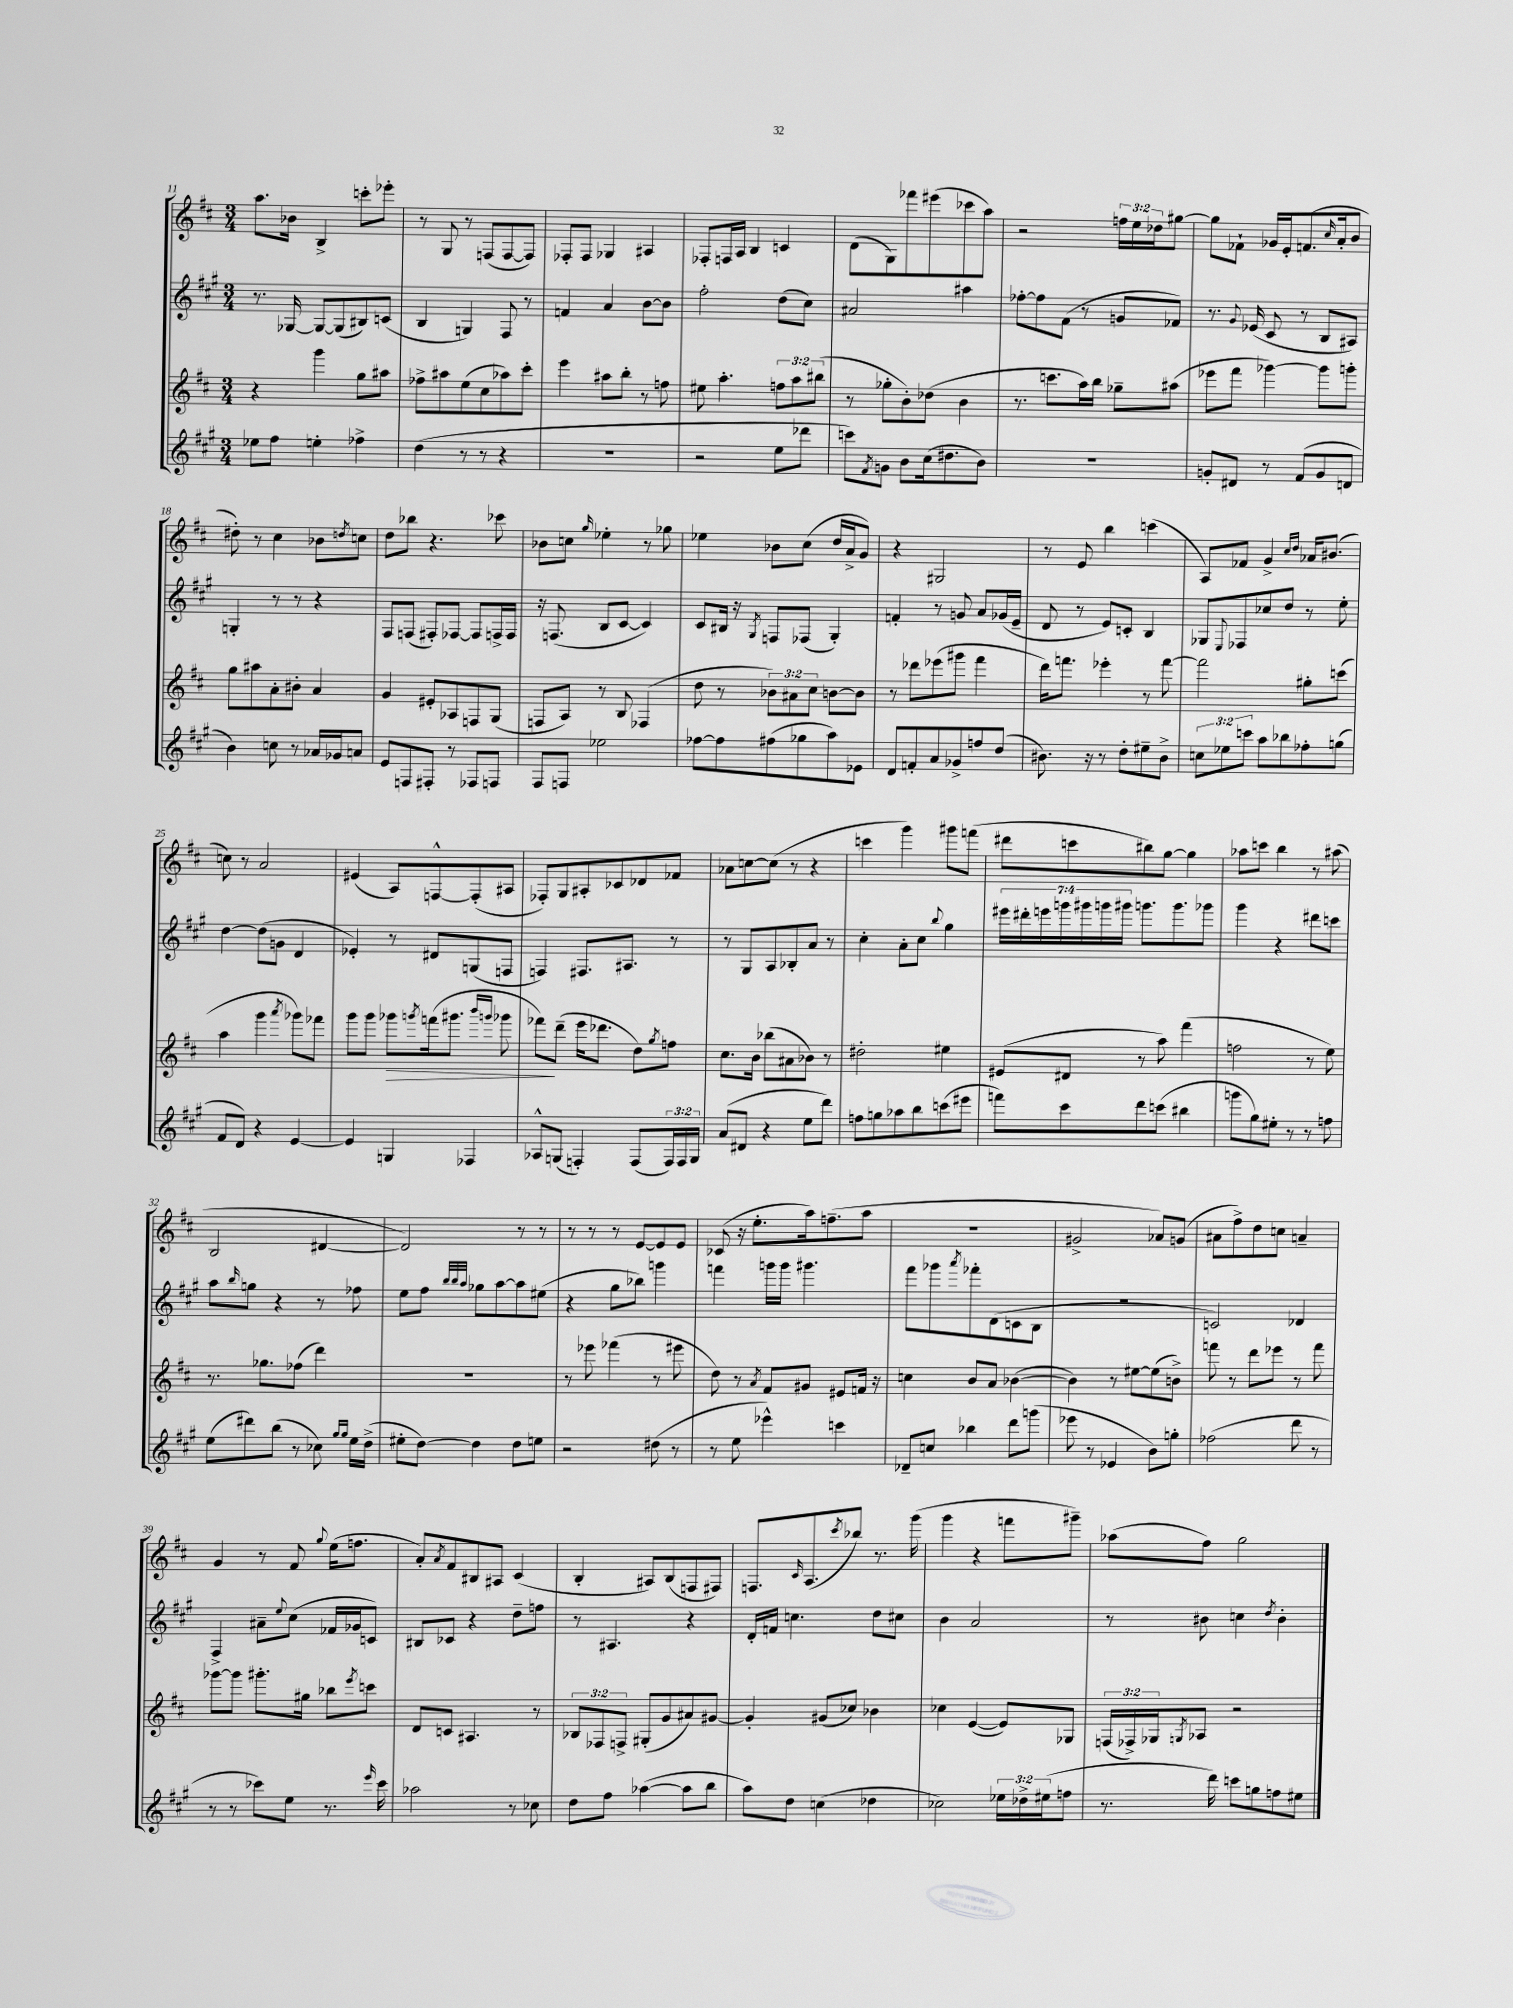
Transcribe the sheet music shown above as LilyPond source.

<<
\new StaffGroup <<
\new Staff = "s0" {
    \clef treble \key d \major \numericTimeSignature \time 3/4 \override Staff.TupletNumber.text = #tuplet-number::calc-fraction-text
    a''8. bes'16 b4-> c'''8-. ees'''8-. |
    r8 g8 r8 f8( f8~ f8) |
    fes8-. fes8 ges4 ais4 |
    fes8-. f16 a16 b4 c'4 |
    d'8( g8) fes'''8 eis'''8( ces'''8 a''8) |
    r2 \tuplet 3/2 { f''16 e''16 des''16 } gis''8~ |
    gis''8 fes'8-! ges'16 e'16-. f'8.( \grace { cis''16 } a'16-. b'8 |
    dis''8-.) r8 cis''4 bes'8 \acciaccatura { d''8 } c''8 |
    d''8 bes''8 r4. ces'''8 |
    bes'8 c''8 \grace { g''16 } ees''4-. r8 ges''8 |
    ees''4 bes'8 cis''8( d''16 a'16-> g'8) |
    r4 gis2 |
    r8 e'8 b''4 c'''4( |
    a8) fes'8 g'4-> \grace { cis''16 d''16 } aes'16 bis'8.( |
    c''8) r8 a'2 |
    eis'4( a8) f8~-^ f8-.( ais8 |
    fes8-.) g8 ais8-. ces'8 des'8 fes'8 |
    aes'8 c''8~ c''8( r8 r4 |
    c'''4 g'''4) gis'''8 f'''8( |
    dis'''8 c'''8 bis''8) g''8~ g''4 |
    aes''8 c'''8 b''4 r8 ais''8( |
    b2 dis'4~ |
    dis'2) r8 r8 |
    r8 r8 r8 e'8~ e'8 e'8 |
    ces'8( r16 e''8.-. a''16) f''8.--( a''8 |
    R2. |
    gis'2-> aes'8) g'8( |
    ais'8 fis''8->) d''8 c''8 a'4-- |
    g'4 r8 fis'8 \appoggiatura { g''8 } e''16( f''8. |
    a'8-.) \acciaccatura { a'8 } fis'8 bis8 ais8 cis'4( |
    b4-. ais8) b8( f8 fis8) |
    f8. \grace { cis'16 } a8.( \acciaccatura { cis'''8 } bes''8) r8. g'''16( |
    g'''4 r4 f'''8 gis'''8--) |
    aes''8( fis''8) g''2 \bar "|." |
}
\new Staff = "s1" {
    \clef treble \key a \major \numericTimeSignature \time 3/4 \override Staff.TupletNumber.text = #tuplet-number::calc-fraction-text
    r8. ges16~ ges8~ ges8( bis8) c'8( |
    b4 g4) fis8 r8 |
    f'4 a'4 b'8~ b'8 |
    fis''2-. d''8( cis''8) |
    ais'2 ais''4 |
    fes''8~-. fes''8 fis'8( r8 g'8 fes'8) |
    r8. \appoggiatura { gis'8 } ees'16( cis'8 r8 b8 ais8) |
    g4-. r8 r8 r4 |
    fis8 f8( fis8-.) fes8~ fes8 f16-> f16 |
    r16 f8.( b8 cis'8~ cis'4) |
    cis'8 bis16 r16 \acciaccatura { gis8 } f8 fes8( gis4-.) |
    f'4-. r8 g'8 a'8 ges'16( e'16-- |
    d'8 r8 e'8) c'8-. b4 |
    ges8 \appoggiatura { e8 } fes8 ces''8 d''8 r8 e''8-. |
    d''4~ d''8( g'8 d'4 |
    ees'4-.) r8 dis'8 g8( f8 |
    f4) fis8. ais8. r8 |
    r8 gis8 a8 bes8-. a'8 r8 |
    cis''4-. a'8-. cis''8 \appoggiatura { b''8 } gis''4 |
    \tuplet 7/4 { eis'''16 dis'''16-. e'''16 g'''16 gis'''16 g'''16 gis'''16 } g'''8. g'''8. ges'''8 |
    gis'''4 r4 dis'''8 c'''8 |
    a''8 \grace { b''16 } g''8 r4 r8 fes''8 |
    e''8 fis''8 \grace { b''32 b''32 a''32 } ges''8 a''8~ a''8 eis''8( |
    r4 gis''8 bes''8) g'''4 |
    f'''4 g'''16 g'''16 gis'''4. |
    fis'''8 ges'''8 \acciaccatura { a'''8 } fes'''8-. d'8( c'8 b8 |
    R2. |
    c'2) des'4 |
    fis4-> ais'8-- \appoggiatura { e''8 } cis''8( fes'16 ges'16 c'8) |
    bis8 ces'8 r4 d''8-- f''8 |
    r8 ais4. r4 |
    d'16-. f'16 c''4. d''8 cis''8 |
    b'4 a'2 |
    r8 bis'8 c''4 \acciaccatura { d''8 } bis'4-. \bar "|." |
}
\new Staff = "s2" {
    \clef treble \key d \major \numericTimeSignature \time 3/4 \override Staff.TupletNumber.text = #tuplet-number::calc-fraction-text
    r4 g'''4 g''8 ais''8 |
    fes''8-> ais''8 e''8( cis''8 aes''8) cis'''8-. |
    e'''4 ais''8 b''8-. r8 f''8 |
    eis''8 a''4.-. \tuplet 3/2 { f''8 a''8 bis''8( } |
    r8 ges''8-. b'8-.) des''8( b'4 |
    r8. c'''8. a''16) b''16 ges''8-- ais''8( |
    ees'''8 fis'''8 ges'''4~) ges'''8 g'''8-. |
    g''8 ais''8 a'8-. bis'8-. a'4 |
    g'4 eis'8-. aes8 f8 g8( |
    f8 a8) r8 b8 fes4( |
    d''8 r8 \tuplet 3/2 { bes'8) ais'8 cis''8 } b'8~ b'8 |
    r8 des'''8 ees'''8( gis'''8 fis'''4 |
    d'''16) f'''8. ees'''4-. r8 f'''8~ |
    f'''2 gis''8-. c'''8( |
    a''4 g'''4 \acciaccatura { a'''8 } ges'''8) fes'''8 |
    g'''8 g'''8 ges'''8\> \acciaccatura { g'''8 } f'''16( gis'''8. \grace { b'''16 g'''16 } ges'''8 |
    fes'''8\!) d'''8--( e'''16 des'''8. d''8) \acciaccatura { g''8 } f''8 |
    cis''8. b'16 bes''8( ais'8 bes'8) r8 |
    dis''2-. eis''4 |
    eis'8( dis'8 r8 a''8) fis'''4( |
    f''2 r8 e''8) |
    r8. ges''8. fes''8( d'''4) |
    R2. |
    r8 ees'''8 fes'''4( r8 eis'''8 |
    d''8) r8 \acciaccatura { a'8 } fis'8 gis'8 eis'8 f'16 r16 |
    c''4 b'8 a'8 bes'4~( |
    bes'4) r8 eis''8~ eis''8( b'8->) |
    f'''8 r8 d'''8 ees'''8 r8 f'''8 |
    ges'''8~ ges'''8 gis'''8.-. gis''16 bes''8 \acciaccatura { e'''8 } c'''8 |
    d'8 c'8 ais4. r8 |
    \tuplet 3/2 { bes8 fes8 f8-> } gis8-.( g'8 ais'8) gis'8~ |
    gis'4-. gis'8( ces''8) bes'4 |
    ces''4 e'4~( e'8) ges8 |
    \tuplet 3/2 { f16( fes16->) ges16 } \acciaccatura { g8 } aes8 r2 \bar "|." |
}
\new Staff = "s3" {
    \clef treble \key a \major \numericTimeSignature \time 3/4 \override Staff.TupletNumber.text = #tuplet-number::calc-fraction-text
    ees''8 fis''8 e''4-. fes''4-> |
    d''4( r8 r8 r4 |
    R2. |
    r2 e''8 des'''8 |
    c'''8) \acciaccatura { fis'8 } g'8 b'8 cis''16( dis''8. b'8) |
    R2. |
    g'8-. dis'8 r8 fis'8( g'8 d'8 |
    b'4) c''8 r8 aes'16 ges'16 a'8 |
    e'8 f8 fis8-. r8 fes8 f8 |
    fis8 f8 ees''2 |
    fes''8~ fes''8 fis''8( ges''8 a''8) ees'8 |
    d'8 f'8-. a'8 ges'8-> f''8 d''8( |
    bis'8.) r16 r8 d''8-. eis''8-- bis'8-> |
    \tuplet 3/2 { c''8 ees''8 c'''8 } a''8 bes''8 fes''8-. g''8( |
    fis'8 d'8) r4 e'4~ |
    e'4 g4 fes4 |
    aes8-^ g8( f4-.) f8( \tuplet 3/2 { f16) f16 g16 } |
    a'8( dis'8 r4 e''8 d'''8) |
    f''8 g''8 aes''8 b''8 c'''8( eis'''8 |
    f'''8) cis'''8 d'''8 c'''8( bis''4 |
    g'''8 gis''8) eis''8-. r8 r8 f''8 |
    e''8( dis'''8) b''8( r8 ces''8) \grace { gis''16 gis''16 } e''16 d''16->( |
    eis''8-. d''8~) d''4 d''8 e''8 |
    r2 dis''8( r8 |
    r8 e''8 ees'''4-^) c'''4 |
    des'8-- c''8 bes''4 d'''8 g'''8( |
    ees'''8 r8 ees'4 b'8) g''8-. |
    fes''2( d'''8 r8 |
    r8 r8 ces'''8) e''8 r8. \grace { e'''16 } ces'''16 |
    aes''2 r8 ces''8 |
    d''8 fis''8 aes''4~( aes''8 b''8 |
    a''8) d''8 c''4( des''4 |
    ces''2) \tuplet 3/2 { ees''16 des''16-> eis''16( } f''8 |
    r8. d'''16) c'''8 g''8 f''8 eis''8 \bar "|." |
}
>>
>>
\layout { \context { \Score currentBarNumber = #11 } }
